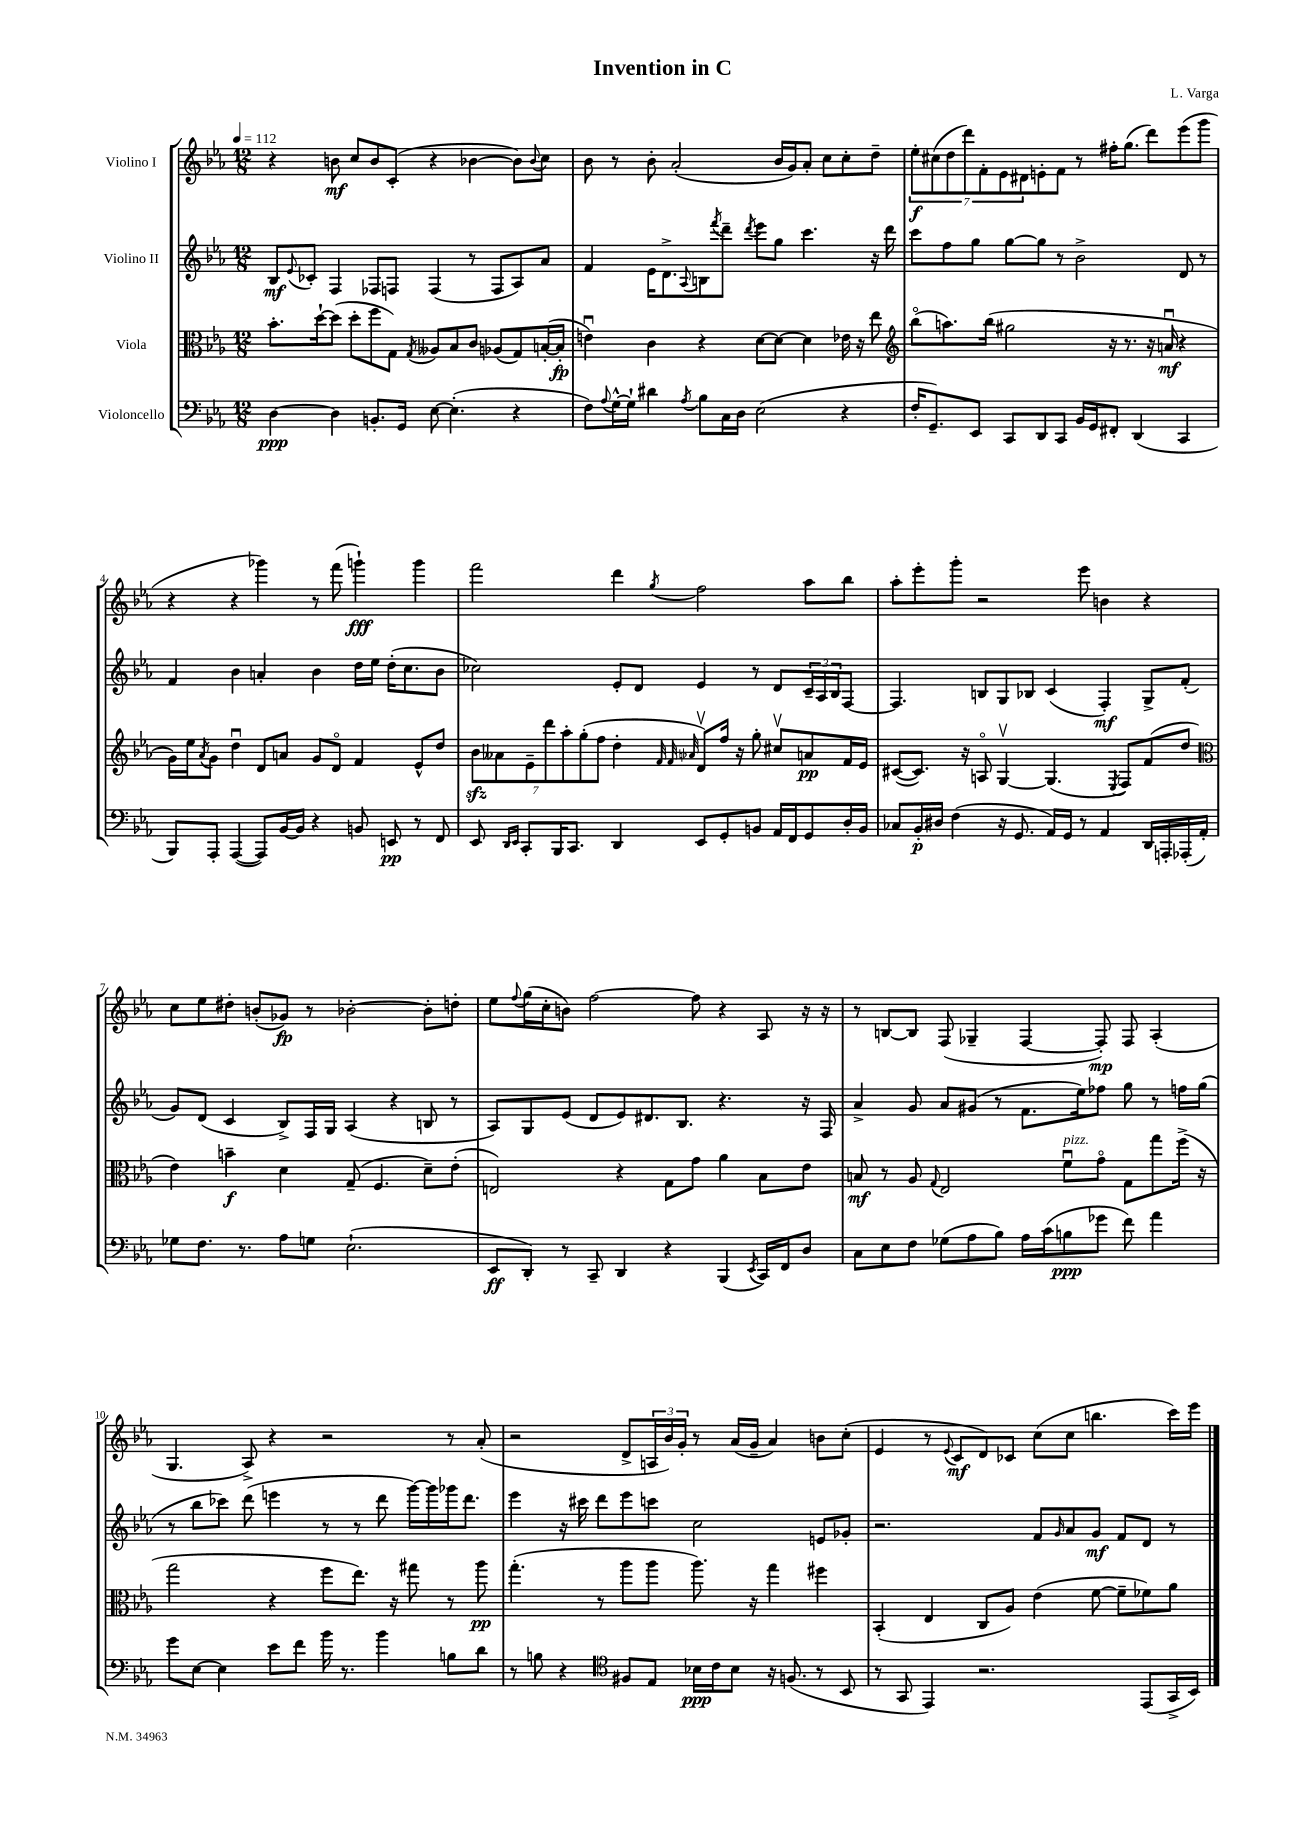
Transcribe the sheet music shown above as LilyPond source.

\header { title = "Invention in C" composer = "L. Varga" }
<<
\new StaffGroup <<
\new Staff = "s0" \with { instrumentName = "Violino I" } {
    \clef treble \key ees \major \numericTimeSignature \time 12/8 \tempo 4 = 112
    r4 b'8\mf c''8 b'8 c'8-.( r4 bes'4~ bes'8) \appoggiatura { bes'8 } c''8 |
    bes'8 r8 bes'8-. aes'2-.( bes'16 g'16) aes'8-. c''8 c''8-. d''8-- |
    \tuplet 7/4 { ees''8-.\f cis''8( d''8 d'''8) f'8-. ees'8 dis'8 } e'8-. f'8 r8 fis''16-. g''8.( d'''8) ees'''8( g'''8 |
    r4 r4 ges'''4) r8 f'''8( g'''4-!\fff) g'''4 |
    f'''2 d'''4 \acciaccatura { g''8 } f''2 aes''8 bes''8 |
    aes''8-. ees'''8-. g'''8-. r2 ees'''8 b'4 r4 |
    c''8 ees''8 dis''8-. b'8-.( ges'8\fp) r8 bes'2~-. bes'8-. d''8-. |
    ees''8 \appoggiatura { f''8 } g''16( c''16-. b'8) f''2~ f''8 r4 aes8 r16 r16 |
    r8 b8~ b8 f8( ges4-- f4~ f8-.\mp) f8 aes4-.( |
    g4. aes8->) r4 r2 r8 aes'8-.( |
    r2 d'8-> \tuplet 3/2 { a16 bes'16) g'16-. } r8 aes'16( g'16-- aes'4) b'8 c''8-.( |
    ees'4 r8 \appoggiatura { ees'8 } c'8\mf d'8) ces'8 c''8( c''8 b''4. c'''16) ees'''16 \bar "|." |
}
\new Staff = "s1" \with { instrumentName = "Violino II" } {
    \clef treble \key ees \major \numericTimeSignature \time 12/8
    bes8\mf \appoggiatura { ees'8 } ces'8-. f4 fes8 f8 f4( r8 f8 aes8) aes'8 |
    f'4 ees'16 d'8.-> \appoggiatura { aes8 } b8 \acciaccatura { f'''8 } d'''8-- \acciaccatura { d'''8 } ees'''8 g''8 c'''4. r16 d'''16 |
    c'''8 f''8 g''8 g''8~ g''8 r8 bes'2-> d'8 r8 |
    f'4 bes'4 a'4-. bes'4 d''16 ees''16 d''16-.( c''8. bes'8 |
    ces''2) ees'8-. d'8 ees'4 r8 d'8 \tuplet 3/2 { c'16-- aes16 bes16 } f8~ |
    f4. b8 g8 bes8 c'4( f4-.\mf) g8-> f'8-.( |
    g'8) d'8( c'4 bes8->) f16 g16 aes4( r4 b8 r8 |
    aes8) g8 ees'8( d'8 ees'8) dis'8. bes8. r4. r16 f16 |
    aes'4-> g'8 aes'8 gis'8( r8 f'8. ees''16) fes''8 g''8 r8 f''16 g''16( |
    r8 bes''8 ces'''8) d'''8( e'''4 r8 r8 d'''8 g'''16~) g'''16 ges'''16 d'''8. |
    ees'''4 r16 cis'''16 d'''8 ees'''8 c'''8 c''2 e'8 ges'8-. |
    r2. f'8 \grace { g'16 } aes'8 g'8\mf f'8 d'8 r8 \bar "|." |
}
\new Staff = "s2" \with { instrumentName = "Viola" } {
    \clef alto \key ees \major \numericTimeSignature \time 12/8
    bes'8.-. d''16~-! d''8( d''8-. f''8 g8) \acciaccatura { g8 } aeses8 bes8 c'8 aes8( g8) b16~-.( b16-.\fp |
    e'4\downbow) c'4 r4 d'8~ d'8~ d'4 ees'16 r16 ees''8 |
    \clef treble bes''8\flageolet( a''8.) bes''16( gis''2 r16 r8. r16 a'16\downbow\mf r4 |
    g'16) ees''16 \acciaccatura { aes'8 } g'8 d''4\downbow d'8 a'8 g'8 d'8\flageolet f'4 ees'8-^ d''8 |
    \tuplet 7/4 { bes'8\sfz aeses'8 ees'8-- d'''8 aes''8-. g''8-.( f''8 } d''4-. \grace { f'32 f'32 aes'32 } d'8\upbow) f''16 r16 g''8-. cis''8\upbow a'8\pp f'16 ees'16 |
    cis'8~( cis'8.) r16 a8\flageolet g4~\upbow g4.( \acciaccatura { ees8 } f8) f'8( d''8 |
    \clef alto ees'4) b'4--\f d'4 g8--( f4. d'8--) ees'8-.( |
    e2) r4 g8 g'8 aes'4 bes8 ees'8 |
    b8\mf r8 aes8 \appoggiatura { g8 } ees2 f'8\downbow^\markup { \italic "pizz." } g'8\flageolet g8 g''8 f''16->( r16 |
    g''2 r4 f''8 ees''8.) r16 gis''8 r8 aes''8\pp |
    g''4.-.( r8 aes''8 aes''8 aes''8.) r16 g''4 fis''4 |
    bes,4-.( ees4 c8 aes8) ees'4( f'8~ f'8-- fes'8) aes'8 \bar "|." |
}
\new Staff = "s3" \with { instrumentName = "Violoncello" } {
    \clef bass \key ees \major \numericTimeSignature \time 12/8
    d4~\ppp d4 b,8.-. g,16 ees8~ ees4.-.( r4 |
    f8) \appoggiatura { aes8 } g16~-^ g16-! dis'4 \acciaccatura { aes8 } bes8 c16 d16 ees2( r4 |
    f16-. g,8.--) ees,8 c,8 d,8 c,8 bes,16 g,16 fis,8-. d,4( c,4 |
    bes,,8) aes,,8-. aes,,4~( aes,,8) bes,16~ bes,16 r4 b,8 e,8\pp r8 f,8 |
    ees,8 \grace { d,16 ees,16 } c,8-. bes,,16 c,8. d,4 ees,8 g,8-. b,8 aes,16 f,16 g,8 d16-. b,16 |
    ces8 bes,16-.\p dis16 f4( r16 g,8. aes,16) g,16 r8 aes,4 d,16 a,,16-. aes,,16-.( aes,16-.) |
    ges8 f8. r8. aes8 g8 ees2.-!( |
    ees,8\ff d,8-.) r8 c,8-- d,4 r4 bes,,4( \acciaccatura { ees,8 } c,16) f,16 d8 |
    c8 ees8 f8 ges8( aes8 bes8) aes16 c'16( b8\ppp ges'8 f'8) aes'4 |
    g'8 ees8~ ees4 ees'8 f'8 bes'16 r8. bes'4 b8 d'8 |
    r8 b8 r4 \clef tenor fis8 ees8 bes16\ppp c'16 bes8 r16 f8.( r8 bes,8 |
    r8 g,8 ees,4) r2. ees,8( g,16-> bes,16) \bar "|." |
}
>>
>>
